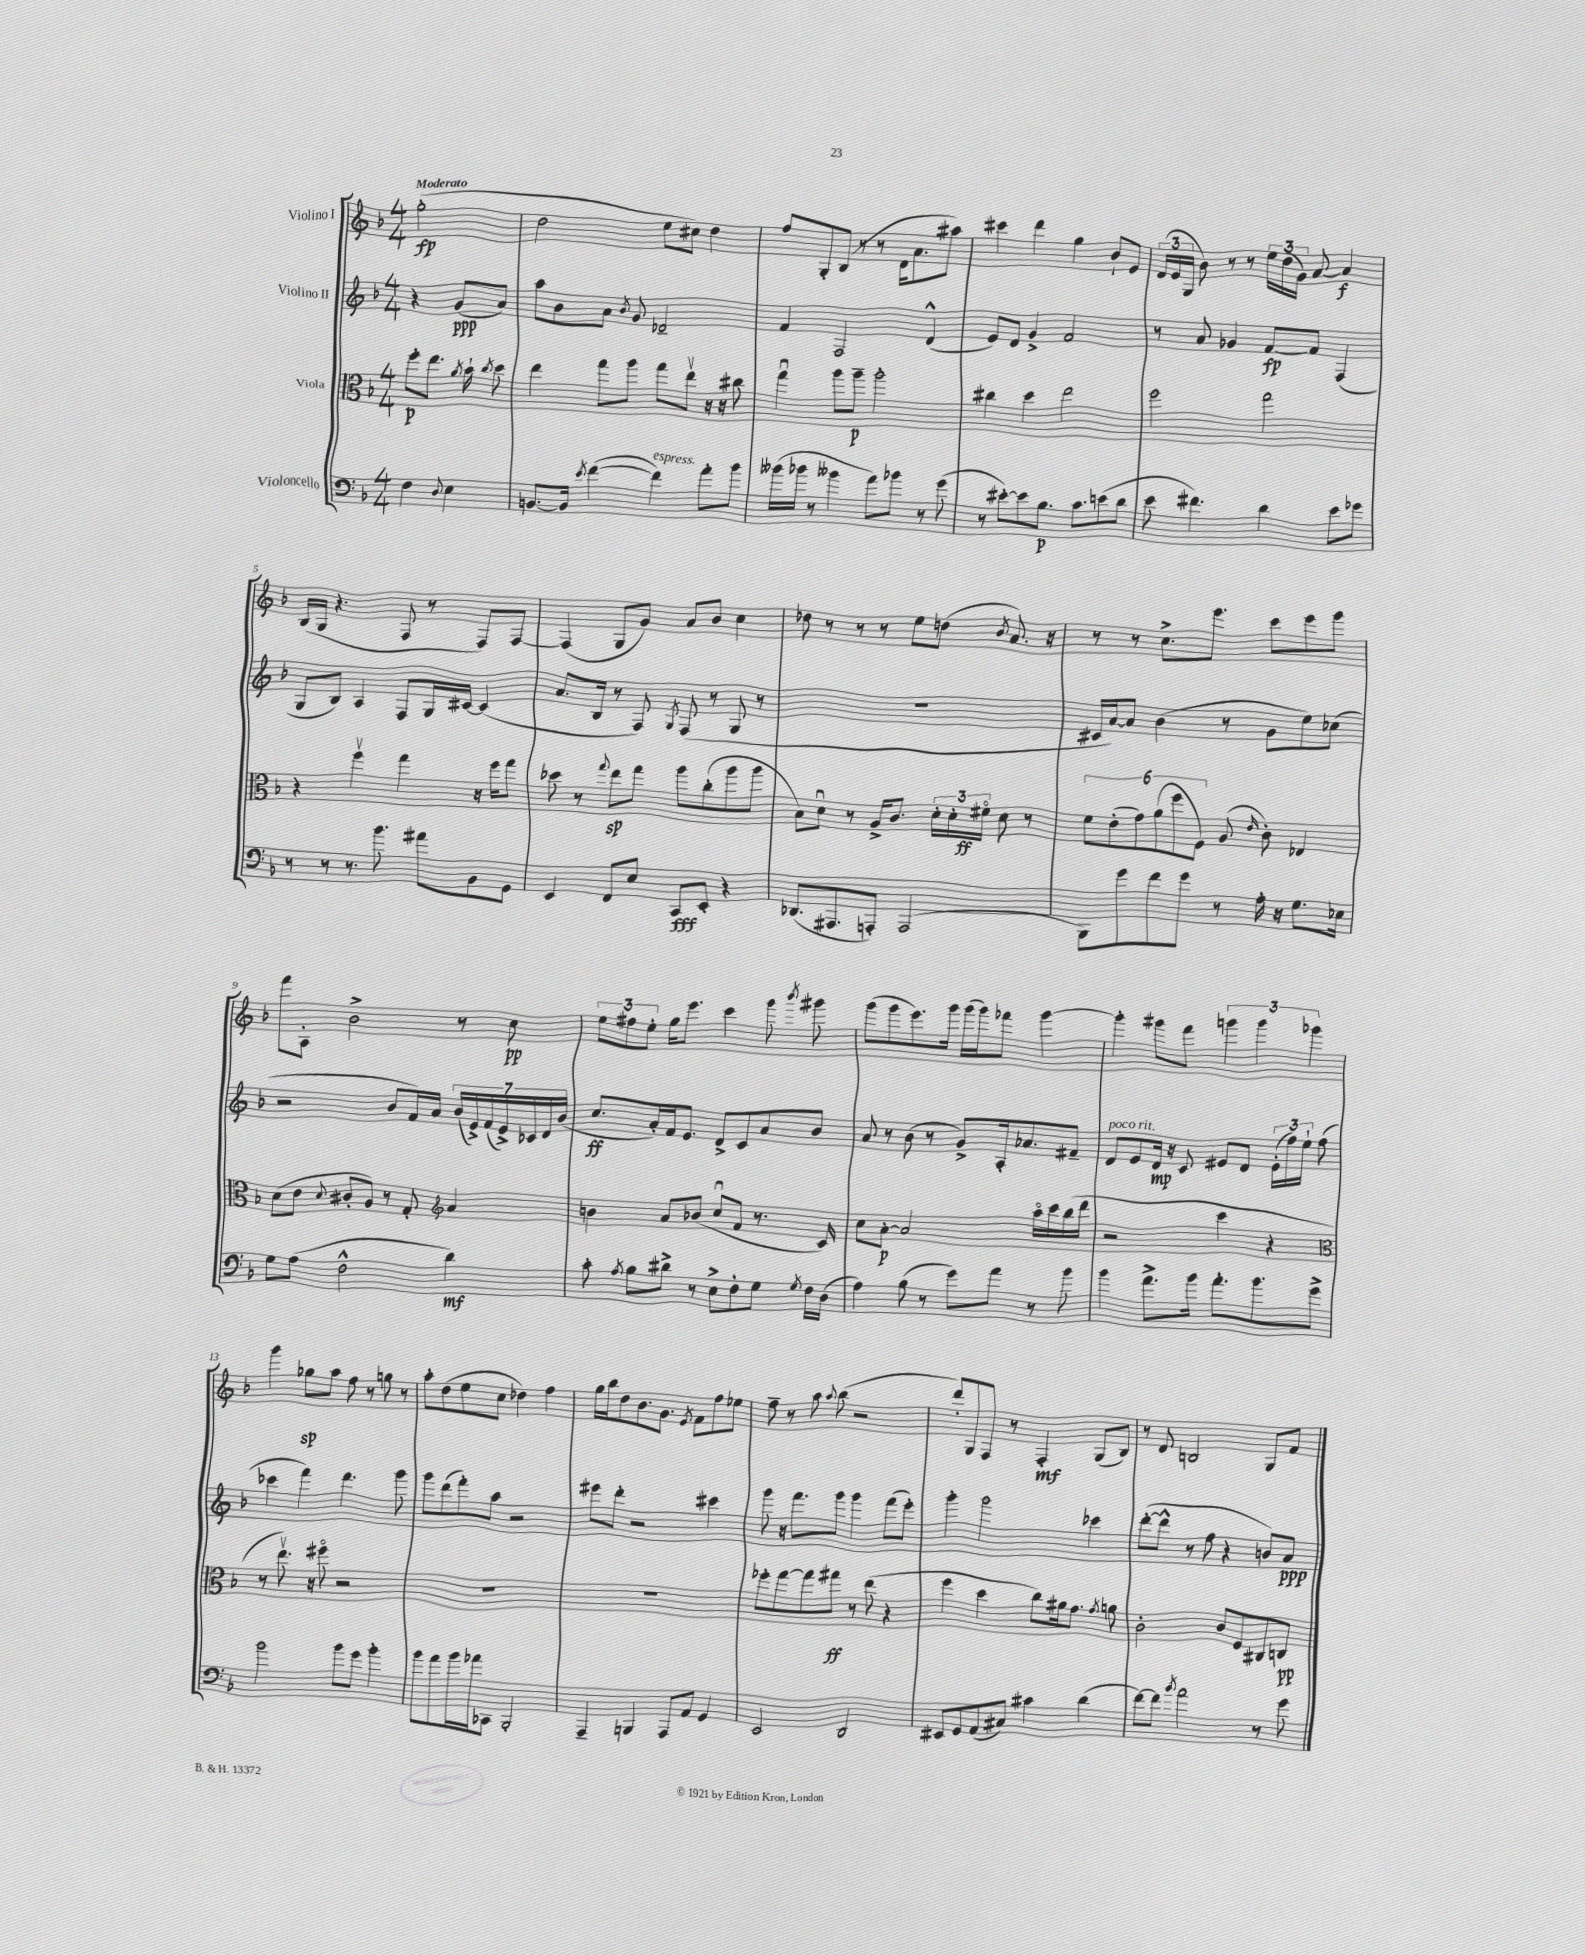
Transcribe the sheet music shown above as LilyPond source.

<<
\new StaffGroup <<
\new Staff = "s0" \with { instrumentName = "Violino I" } {
    \clef treble \key f \major \numericTimeSignature \time 4/4 \partial 2 \tempo "Moderato"
    \autoBeamOff g''2-.\fp( |
    d''2 e''8[ cis''8]) d''4 |
    f''8[ g8-. bes8]( r8 r8 d'16[ a'8. ais''8]) |
    cis'''4 d'''4 g''4 bes'8[-! e'8] |
    \tuplet 3/2 { d'16[( e'16 g16] } bes'8) r8 r8 \tuplet 3/2 { e''16[ d''16( g'16]) } a'8~ a'4\f |
    bes16[( g16] r4. f8 r8 f8[) f8]~ |
    f4( g8[ g'8]) a'8[ bes'8] c''4 |
    des''8 r8 r8 r8 e''8[ d''8]( \acciaccatura { bes'8 } a'8.) r16 |
    r8 r8 c''8.[-> e'''8.] c'''8[ e'''8 g'''8] |
    f'''8[ a8]-. bes'2-> r8 c''8\pp |
    \tuplet 3/2 { e''8[ fis''8 e''8]-. } g''16[ e'''8.] c'''4 g'''8 \acciaccatura { bes'''8 } gis'''8 |
    g'''8[( g'''8 e'''8.) g'''16] g'''16[( g'''16) fes'''8] g'''4~ |
    g'''4-. gis'''8[ f'''8] \tuplet 3/2 { g'''4 g'''4 ges'''4 } |
    g'''4 ges''8[\sp a''8] f''8 r8 g''8 r8 |
    a''8[-. d''8( e''8 c''8] des''4) f''4 |
    g''16[ bes''16 d''8 bes'8. g'8.] \acciaccatura { e'8 } f'8[ f''8 ees''8] |
    f''8-- r8 a''8 \appoggiatura { a''8 } bes''8( r2 |
    d'''8[-.) g8 f8] r8 f4-.\mf g8[( bes8]) |
    r8 d'8 b2 g8[ f'8] \bar "|." |
}
\new Staff = "s1" \with { instrumentName = "Violino II" } {
    \clef treble \key f \major \numericTimeSignature \time 4/4 \partial 2
    \autoBeamOff r4 g'8[\ppp( a'8]) |
    a''8[ bes'8 a'8] \acciaccatura { bes'8 } g'8 des'2-- |
    f'4 f2 d'4-^( |
    e'8[) d'8] g'4-> f'2 |
    r8 a'8 ges'4 f'8[~\fp f'8] f4( |
    g8[ bes8]) a4 f8[ g16 cis'16]~ cis'4( |
    a'8.[ bes16] r8 f8) \acciaccatura { g8 } f8( r8 g8 r8 |
    R1 |
    cis'16[ a'16~) a'8] bes'4( r8 g'8[ e''8) ces''8]( |
    r2 bes'8[ f'16) a'16] \tuplet 7/4 { bes'16[( e'16->) f'16( e'16->) ces'16 d'16 bes'16]( } |
    c''8.[\ff a'16-.) f'16 e'8.] d'8[-> c'8 a'8 bes'8] |
    a'8 r8 bes'8( r8 g'8[->) a16-. aes'8. fis'8]-- |
    d'8[^\markup { \italic "poco rit." } e'8 d'16]\mp r16 c'8 eis'8[ d'8] \tuplet 3/2 { eis'16[-.( f''16) e''16]-! } f''8( |
    ces'''4 f'''4) d'''4. g'''8 |
    g'''8[ d'''8( f'''8-.) a''8] r2 |
    eis'''8[ d'''8]-. r2 cis'''4 |
    g'''8 r16 f'''8.[ g'''8] g'''4 f'''8[( e'''8]-.) |
    g'''4-. g'''2 ces'''4 |
    d'''8[~-.( d'''8]-^ r8 f''8 r4 b'8[) a'8]\ppp \bar "|." |
}
\new Staff = "s2" \with { instrumentName = "Viola" } {
    \clef alto \key f \major \numericTimeSignature \time 4/4 \partial 2
    \autoBeamOff f''8[-.\p e''8.] \acciaccatura { a'8 } bes'16-! \acciaccatura { c''8 } d''8 |
    e''4 g''8[ a''8] g''8[ e''8]\upbow r16 r16 cis''8 |
    g''4\downbow a''8[ a''8]--\p a''2-. |
    cis''4 d''4 e''2 |
    f''2 g''2 |
    r4 f''4\upbow g''4 r16 f''16[ g''8] |
    des''8 r8 \appoggiatura { g''8 } e''8[\sp g''8] a''8[ c''8-.( a''8 a''8] |
    bes8[) d'8]\downbow r8 a16[-> c'8.] \tuplet 3/2 { d'16[-. d'16-. fis'16]\flageolet\ff } d'8 r8 |
    \tuplet 6/4 { f'8[ e'8-.( g'8) a'8( f''8 f8]) } a8( \grace { e'16 } c'8-.) ees4 |
    d'8[( e'8] \appoggiatura { d'8 } cis'8[-. a8]) r8 g8-. \clef treble a'4 |
    b'4 a'8[ bes'8]( c''8[\downbow f'8] r8. c'16) |
    c''8[ a'8]~-.\p a'2 a''16[\flageolet c'''16 bes''16( d'''16] |
    r2 c'''4 r4 |
    \clef alto r8 e''8.\upbow) r16 fis''8\flageolet r2 |
    R1 |
    R1 |
    fes''8[-. g''8~ g''8 gis''8]\ff r8 e''8( r4 |
    f''4 d''4 c''8[) ais'16 g'8.] \acciaccatura { g'8 } a'8 |
    c'2-. c'8[ f8 cis8 c8]\pp \bar "|." |
}
\new Staff = "s3" \with { instrumentName = "Violoncello" } {
    \clef bass \key f \major \numericTimeSignature \time 4/4 \partial 2
    \autoBeamOff f4 \appoggiatura { d8 } e4 |
    b,8.[~ b,16] \acciaccatura { e'8 } f'4~( f'4^\markup { \italic "espress." }) a'8[-. bes'8] |
    beses'16[( bes'16] r8 beses'4 a'8[) bes'8] r8 g'8( |
    r8 eis'8[~-.) eis'8 bes8.]\p c'8.[ e'8( d'8] |
    e'8 fis'4.) d'4 e'8[ ges'8] |
    r8 r8 r8. bes'8. ais'8[ bes,8 g,8] |
    e,4 f,8[ e8] c,8[\fff e,8]-. r4 |
    des,8.[( ais,,8. a,,8]-.) a,,2( |
    bes,,8[) g'8 f'8 g'8] r8 a16-. r16 g8.[ ees16] |
    g8[ a8]( f2-^ d'4\mf) |
    c'8-. \acciaccatura { a8 } bes8[ dis'8]-> r8 e8[-> f8-. g8] \acciaccatura { g8 } f16[ d16]( |
    a4) bes8( r8 g'8[) a'8] r8 bes'8 |
    bes'4 a'8.[-> bes'16] a'8.[-. bes'8. g'8]-> |
    bes'2 bes'8[ g'8] bes'4-. |
    bes'8[ a'8 bes'16 aes'16 ces,8] bes,,2-. |
    a,,4-- b,,4 a,,8[ a,8] g,4 |
    e,2 d,2 |
    eis,8[ g,8 a,8( cis8]) cis'4 d'4( |
    f'8[~) f'8] \acciaccatura { bes'8 } a'2 r8 g'8 \bar "|." |
}
>>
>>
